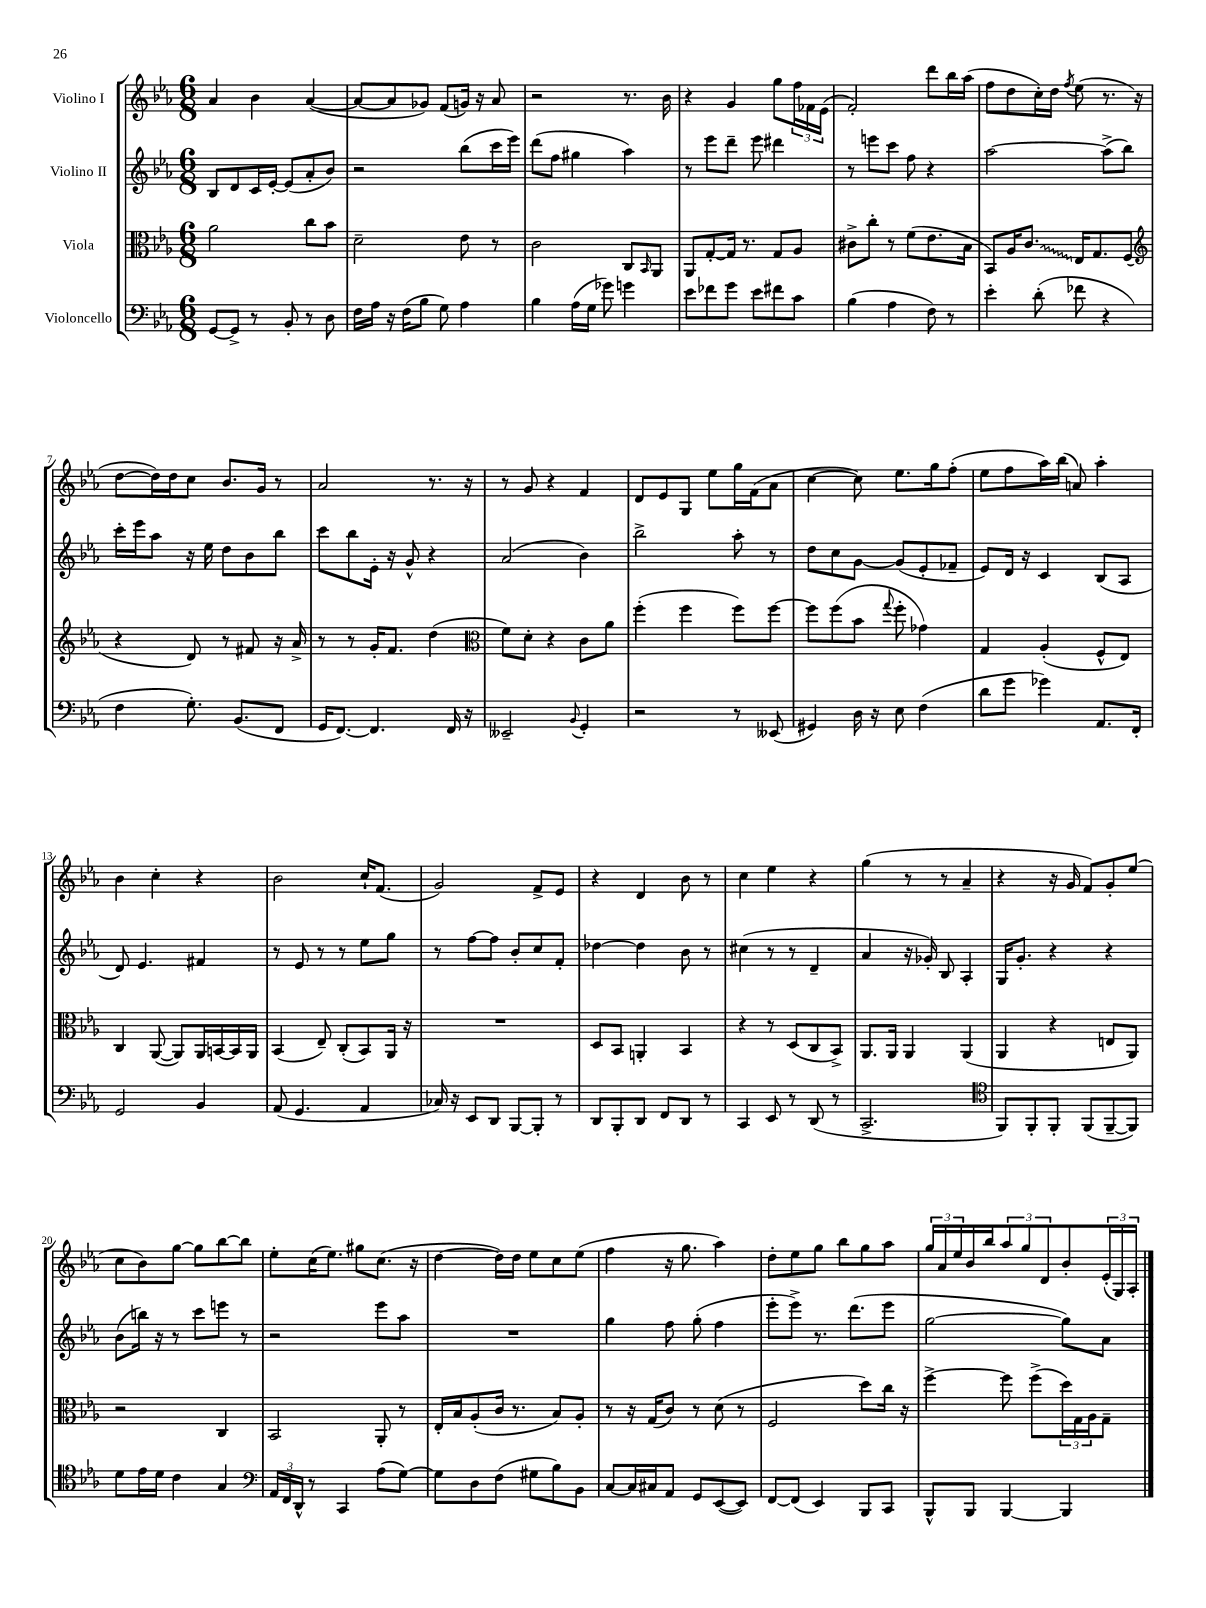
<<
\new StaffGroup <<
\new Staff = "s0" \with { instrumentName = "Violino I" } {
    \clef treble \key ees \major \numericTimeSignature \time 6/8
    aes'4 bes'4 aes'4~( |
    aes'8~ aes'8 ges'8) f'8( g'16) r16 aes'8 |
    r2 r8. bes'16 |
    r4 g'4 g''8 \tuplet 3/2 { f''16 fes'16 ees'16( } |
    f'2-.) d'''8 bes''16 aes''16( |
    f''8 d''8 c''16-.) d''16 \acciaccatura { f''8 } ees''8( r8. r16 |
    d''8~ d''16) d''16 c''8 bes'8. g'16 r8 |
    aes'2 r8. r16 |
    r8 g'8 r4 f'4 |
    d'8 ees'8 g8 ees''8 g''16 f'16( aes'8 |
    c''4~ c''8) ees''8. g''16 f''8-.( |
    ees''8 f''8 aes''16) bes''16( a'8) aes''4-. |
    bes'4 c''4-. r4 |
    bes'2 c''16-! f'8.( |
    g'2) f'8-> ees'8 |
    r4 d'4 bes'8 r8 |
    c''4 ees''4 r4 |
    g''4( r8 r8 aes'4-- |
    r4 r16 g'16 f'8) g'8-. ees''8( |
    c''8 bes'8) g''8~ g''8 bes''8~ bes''8 |
    ees''8-. c''16( ees''8.) gis''8 c''8.( r16 |
    d''4~ d''16) d''16 ees''8 c''8 ees''8( |
    f''4 r16 g''8. aes''4) |
    d''8-. ees''8 g''8 bes''8 g''8 aes''8 |
    \tuplet 3/2 { g''16 aes'16 ees''16 } bes'16 bes''16 \tuplet 3/2 { aes''8 g''8 d'8 } bes'8-. \tuplet 3/2 { ees'16-.( g16) aes16-. } \bar "|." |
}
\new Staff = "s1" \with { instrumentName = "Violino II" } {
    \clef treble \key ees \major \numericTimeSignature \time 6/8
    bes8 d'8 c'16 ees'16~-. ees'8( aes'8-. bes'8) |
    r2 bes''8( c'''16 ees'''16) |
    d'''8( f''8 gis''4 aes''4) |
    r8 ees'''8 d'''8-- ees'''8 dis'''4 |
    r8 e'''8 c'''8 f''8 r4 |
    aes''2~ aes''8->( bes''8) |
    c'''16-. ees'''16 aes''8 r16 ees''16 d''8 bes'8 bes''8 |
    c'''8 bes''8 ees'16-. r16 g'8-^ r4 |
    aes'2( bes'4) |
    bes''2-> aes''8-. r8 |
    d''8 c''8 g'8~ g'8( ees'8-. fes'8-- |
    ees'8) d'16 r16 c'4 bes8( aes8 |
    d'8) ees'4. fis'4 |
    r8 ees'8 r8 r8 ees''8 g''8 |
    r8 f''8~ f''8 bes'8-. c''8 f'8-. |
    des''4~ des''4 bes'8 r8 |
    cis''4( r8 r8 d'4-- |
    aes'4 r16 ges'16-.) bes8 aes4-. |
    g16 g'8.-. r4 r4 |
    bes'8( b''16) r16 r8 c'''8 e'''8 r8 |
    r2 ees'''8 aes''8 |
    R2. |
    g''4 f''8 g''8-.( f''4 |
    ees'''8-. ees'''8->) r8. d'''8.( ees'''8 |
    g''2~ g''8) aes'8 \bar "|." |
}
\new Staff = "s2" \with { instrumentName = "Viola" } {
    \clef alto \key ees \major \numericTimeSignature \time 6/8
    aes'2 c''8 bes'8 |
    d'2-- ees'8 r8 |
    c'2 c8 \grace { bes,16 } aes,8 |
    aes,8 g8~-. g16 r8. g8 aes8 |
    cis'8-> c''8-. r8 f'8( ees'8. bes16 |
    bes,8) aes16 \once \override Glissando.style = #'zigzag c'8.\glissando ees16 g8. f8( |
    \clef treble r4 d'8) r8 fis'8 r16 aes'16-> |
    r8 r8 g'16-. f'8. d''4( |
    \clef alto f'8) d'8-. r4 c'8 aes'8 |
    f''4-.( f''4 f''8) f''8~ |
    f''8 f''8( bes'8 \appoggiatura { g''8 } f''8-. ges'4) |
    g4 aes4-.( f8-^ ees8) |
    c4 aes,8~( aes,8) aes,16 b,16~ b,16 aes,16 |
    bes,4( ees8--) c8-.( bes,8) aes,16 r16 |
    R2. |
    d8 bes,8 a,4-. bes,4 |
    r4 r8 d8( c8 bes,8->) |
    aes,8. aes,16 aes,4 aes,4( |
    aes,4 r4 e8 aes,8) |
    r2 c4 |
    bes,2 aes,8-. r8 |
    ees16-. bes16 aes8-.( c'16 r8. bes8) aes8-. |
    r8 r16 g16( c'8) r8 d'8( r8 |
    f2 d''8) c''16 r16 |
    f''4~-> f''8 f''8->( \tuplet 3/2 { d''16) g16 aes16 } g8-- \bar "|." |
}
\new Staff = "s3" \with { instrumentName = "Violoncello" } {
    \clef bass \key ees \major \numericTimeSignature \time 6/8
    g,8~ g,8-> r8 bes,8-. r8 d8 |
    f16 aes16 r16 f16( bes8 g8) aes4 |
    bes4 aes16( g16 ges'8) g'4 |
    ees'8 fes'8 g'8 ees'8 fis'8 c'8 |
    bes4( aes4 f8) r8 |
    ees'4-. d'8-.( fes'8 r4 |
    f4 g8.-.) bes,8.( f,8 |
    g,16 f,8.~) f,4. f,16 r16 |
    eeses,2-- \appoggiatura { bes,8 } g,4-. |
    r2 r8 eeses,8( |
    gis,4) d16 r16 ees8 f4( |
    d'8 g'8 ges'4) aes,8. f,16-. |
    g,2 bes,4 |
    aes,8( g,4. aes,4 |
    ces16) r16 ees,8 d,8 bes,,8~ bes,,8-. r8 |
    d,8 bes,,8-. d,8 f,8 d,8 r8 |
    c,4 ees,8 r8 d,8( r8 |
    c,2.-> |
    \clef tenor f,8) f,8-. f,8-. f,8( f,8~-- f,8) |
    d'8 ees'16 d'16 c'4 g4 |
    \clef bass \tuplet 3/2 { aes,16 f,16 d,16-^ } r8 c,4 aes8( g8~) |
    g8 d8 f8( gis8 bes8) bes,8 |
    c8~ c16 cis16 aes,8 g,8 ees,8~( ees,8) |
    f,8~ f,8( ees,4) bes,,8 c,8 |
    bes,,8-^ bes,,8 bes,,4~ bes,,4 \bar "|." |
}
>>
>>
